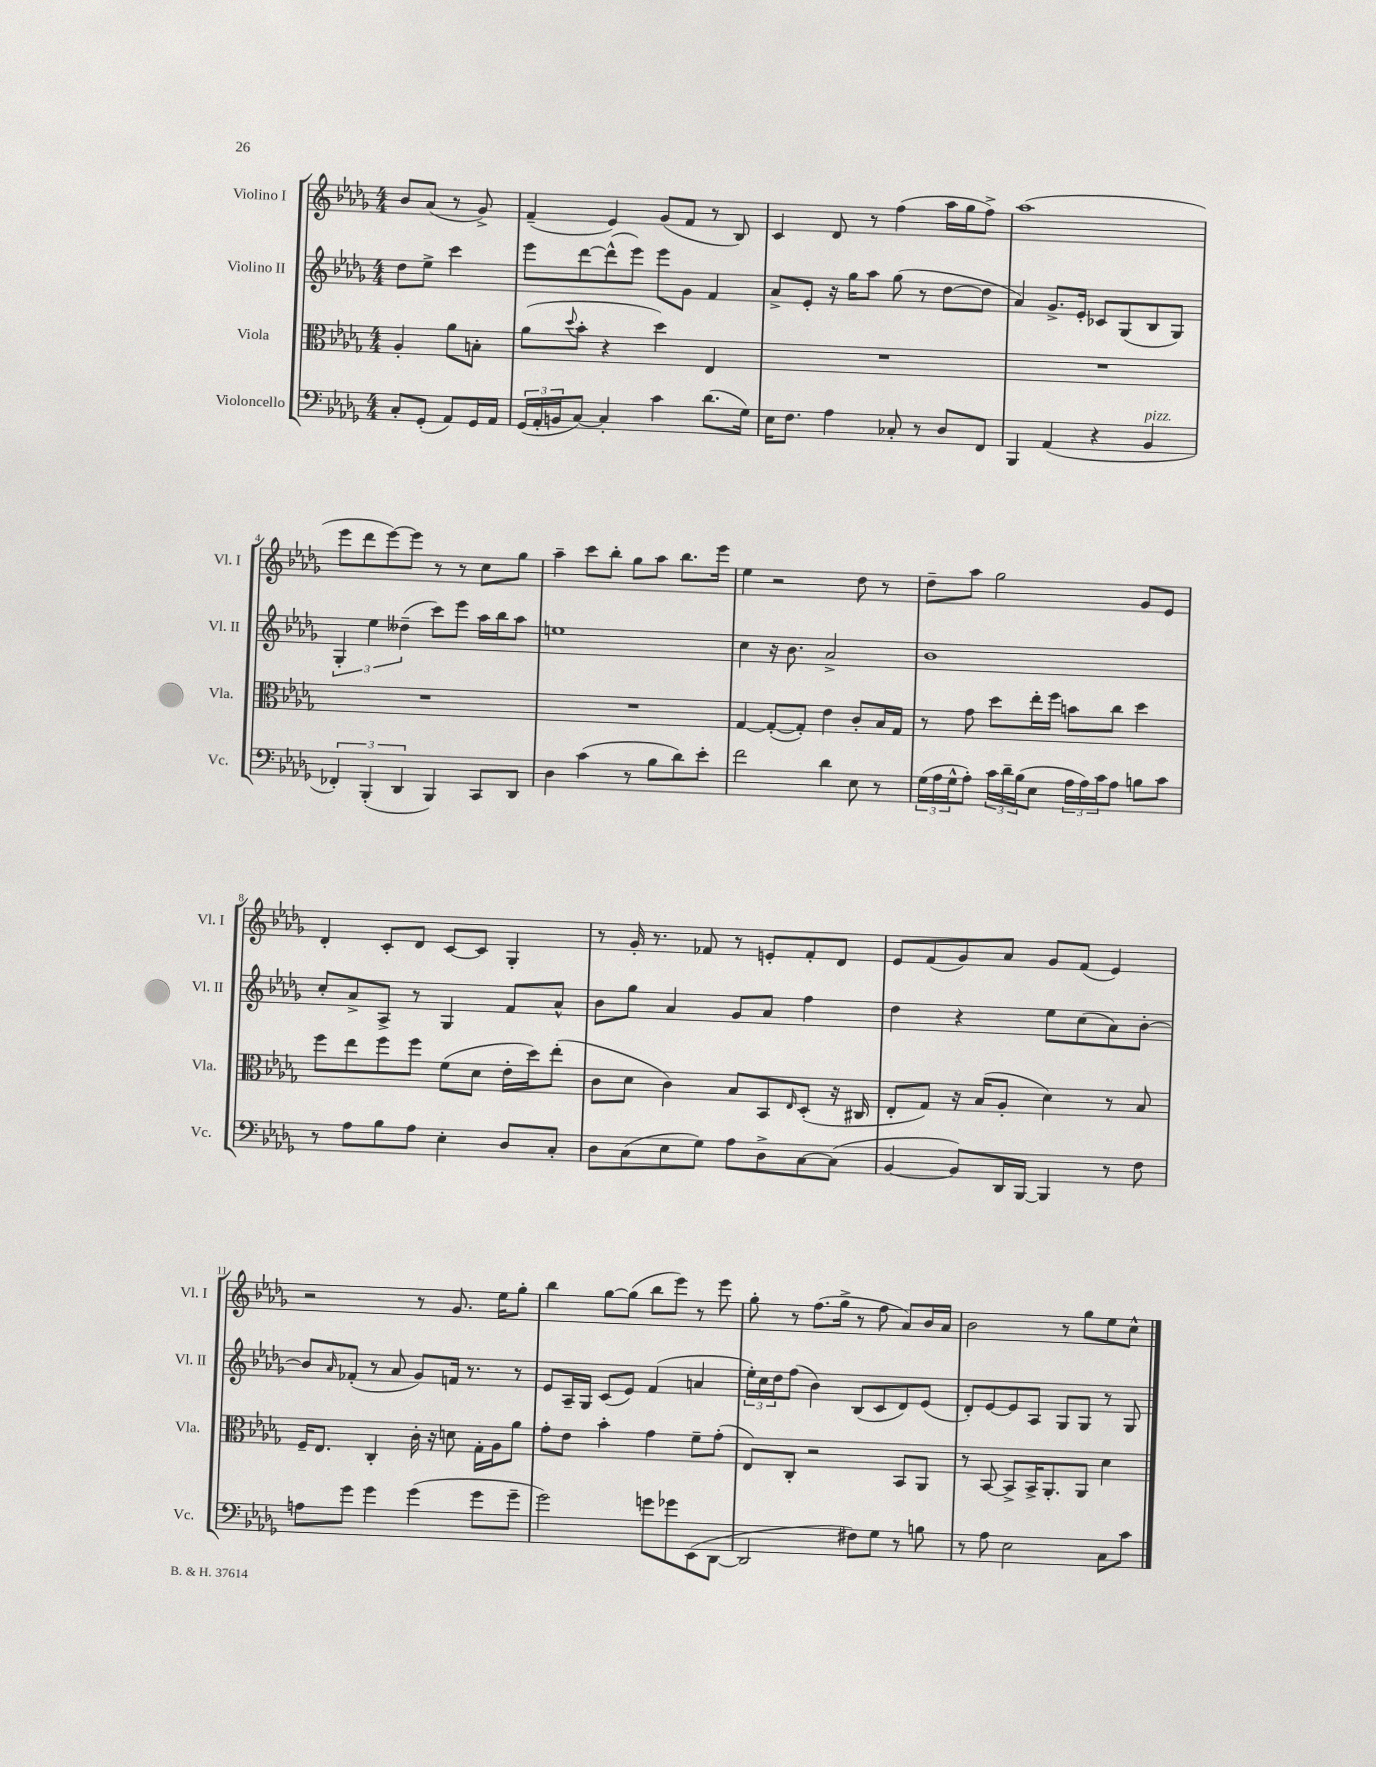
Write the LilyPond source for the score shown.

<<
\new StaffGroup <<
\new Staff = "s0" \with { instrumentName = "Violino I" shortInstrumentName = "Vl. I" } {
    \clef treble \key des \major \numericTimeSignature \time 4/4 \partial 2
    bes'8 aes'8( r8 ges'8->) |
    f'4--( ees'4) ges'8( f'8 r8 bes8) |
    c'4 des'8 r8 f''4( aes''16 ges''16 f''8->) |
    aes''1( |
    ees'''8 des'''8 ees'''8~) ees'''8 r8 r8 c''8 ges''8 |
    aes''4-- c'''8 bes''8-. ges''8 aes''8 bes''8. ees'''16 |
    ees''4 r2 des''8 r8 |
    des''8-- aes''8 ges''2 ges'8 ees'8 |
    des'4-. c'8-. des'8 c'8~ c'8 ges4-. |
    r8 ges'16-. r8. fes'8 r8 e'8-. fes'8-. des'8 |
    ees'8 f'8( ges'8) aes'8 ges'8 f'8( ees'4) |
    r2 r8 ges'8. ees''16 ges''8-. |
    bes''4 ges''8~ ges''8( bes''8 ees'''8) r8 ees'''8 |
    ges''8-. r8 f''8.( ges''16-> r8 f''8 aes'8) bes'16 aes'16 |
    bes'2 r8 ges''8 ees''8 c''8-^ \bar "|." |
}
\new Staff = "s1" \with { instrumentName = "Violino II" shortInstrumentName = "Vl. II" } {
    \clef treble \key des \major \numericTimeSignature \time 4/4 \partial 2
    des''8 ees''8-> c'''4 |
    ees'''8 des'''8~ des'''8-^( ees'''8) ees'''8 ges'8 f'4 |
    aes'8-> ees'8-. r16 ges''16 aes''8 ges''8( r8 des''8~ des''8 |
    aes'4) ges'8.-> ees'16-. ces'8 ges8( bes8 ges8) |
    \tuplet 3/2 { ges4-. ees''4 deses''4--( } c'''8) ees'''8 aes''16 bes''16 aes''8 |
    e''1 |
    c''4 r16 bes'8. aes'2-> |
    bes'1 |
    c''8-. aes'8-> aes8-> r8 ges4 f'8 aes'8-^ |
    bes'8 ges''8 aes'4 ges'8 aes'8 f''4 |
    des''4 r4 ees''8 c''8( aes'8) bes'8~-. |
    bes'8 \grace { aes'16 } fes'8-.( r8 aes'8 ges'8) f'16 r8. r8 |
    ees'8 aes16-- ges16 c'8( ees'8) f'4( a'4 |
    \tuplet 3/2 { ees''16-.) c''16 des''16 } f''8( bes'4) bes8( c'8 des'8) ees'8( |
    des'8-.) ees'8~ ees'8 aes8 ges8 ges8 r8 ges8 \bar "|." |
}
\new Staff = "s2" \with { instrumentName = "Viola" shortInstrumentName = "Vla." } {
    \clef alto \key des \major \numericTimeSignature \time 4/4 \partial 2
    aes4-. aes'8 b8-. |
    aes'8( \appoggiatura { des''8 } bes'8-. r4 des''4) ees4 |
    R1 |
    R1 |
    R1 |
    R1 |
    ges4~ ges8~-.( ges8-.) ees'4 c'8-. bes16 ges16 |
    r8 ges'8 des''8 ees''16-. f''16 b'8 c''8 des''4 |
    f''8 ees''8 f''8 f''8 f'8( des'8 ees'16-. des''16) ees''8-.( |
    c'8 des'8 c'4) bes8 bes,8 \grace { ees16 } des8-.( r16 cis16 |
    ees8-. ges8) r16 bes16( aes8-. des'4) r8 bes8 |
    f16-- ees8. c4-. c'16-. r16 d'8 ges16-. aes16 aes'8 |
    ges'8-. ees'8 bes'4-. ges'4 f'8-- ges'8-.( |
    ees8) c8-. r2 bes,8 aes,8 |
    r8 bes,8~ bes,8-> bes,16-> aes,8.-. aes,8 des'4 \bar "|." |
}
\new Staff = "s3" \with { instrumentName = "Violoncello" shortInstrumentName = "Vc." } {
    \clef bass \key des \major \numericTimeSignature \time 4/4 \partial 2
    c8-. ges,8-.( aes,8) ges,16 aes,16 |
    \tuplet 3/2 { ges,16( aes,16-. b,16 } c8~) c4-. c'4 des'8.( ges16) |
    ees16 f8. aes4 ces8-. r8 des8 f,8 |
    bes,,4 aes,4( r4 bes,4^\markup { \italic "pizz." } |
    \tuplet 3/2 { fes,4-.) bes,,4-.( des,4 } bes,,4) c,8 des,8 |
    des4 c'4( r8 bes8 des'8) ees'8-. |
    f'2 des'4 ees8 r8 |
    \tuplet 3/2 { ges16( aes16 ges16-^ } aes8-.) \tuplet 3/2 { c'16 des'16-- bes16( } ees8 \tuplet 3/2 { aes16 aes16) c'16 } aes8 b8 c'8 |
    r8 aes8 bes8 aes8 ees4-. des8 c8-. |
    des8 c8( ees8 ges8) aes8 des8-> c8~ c8( |
    bes,4~ bes,8) des,16 bes,,16~ bes,,4 r8 f8 |
    a8 ges'8 ges'4 ges'4( ges'8 ges'8-- |
    ges'2) g'8 ges'8 ees,8( des,8~ |
    des,2 fis8) ges8 r8 b8 |
    r8 aes8 ees2 c8 c'8 \bar "|." |
}
>>
>>
